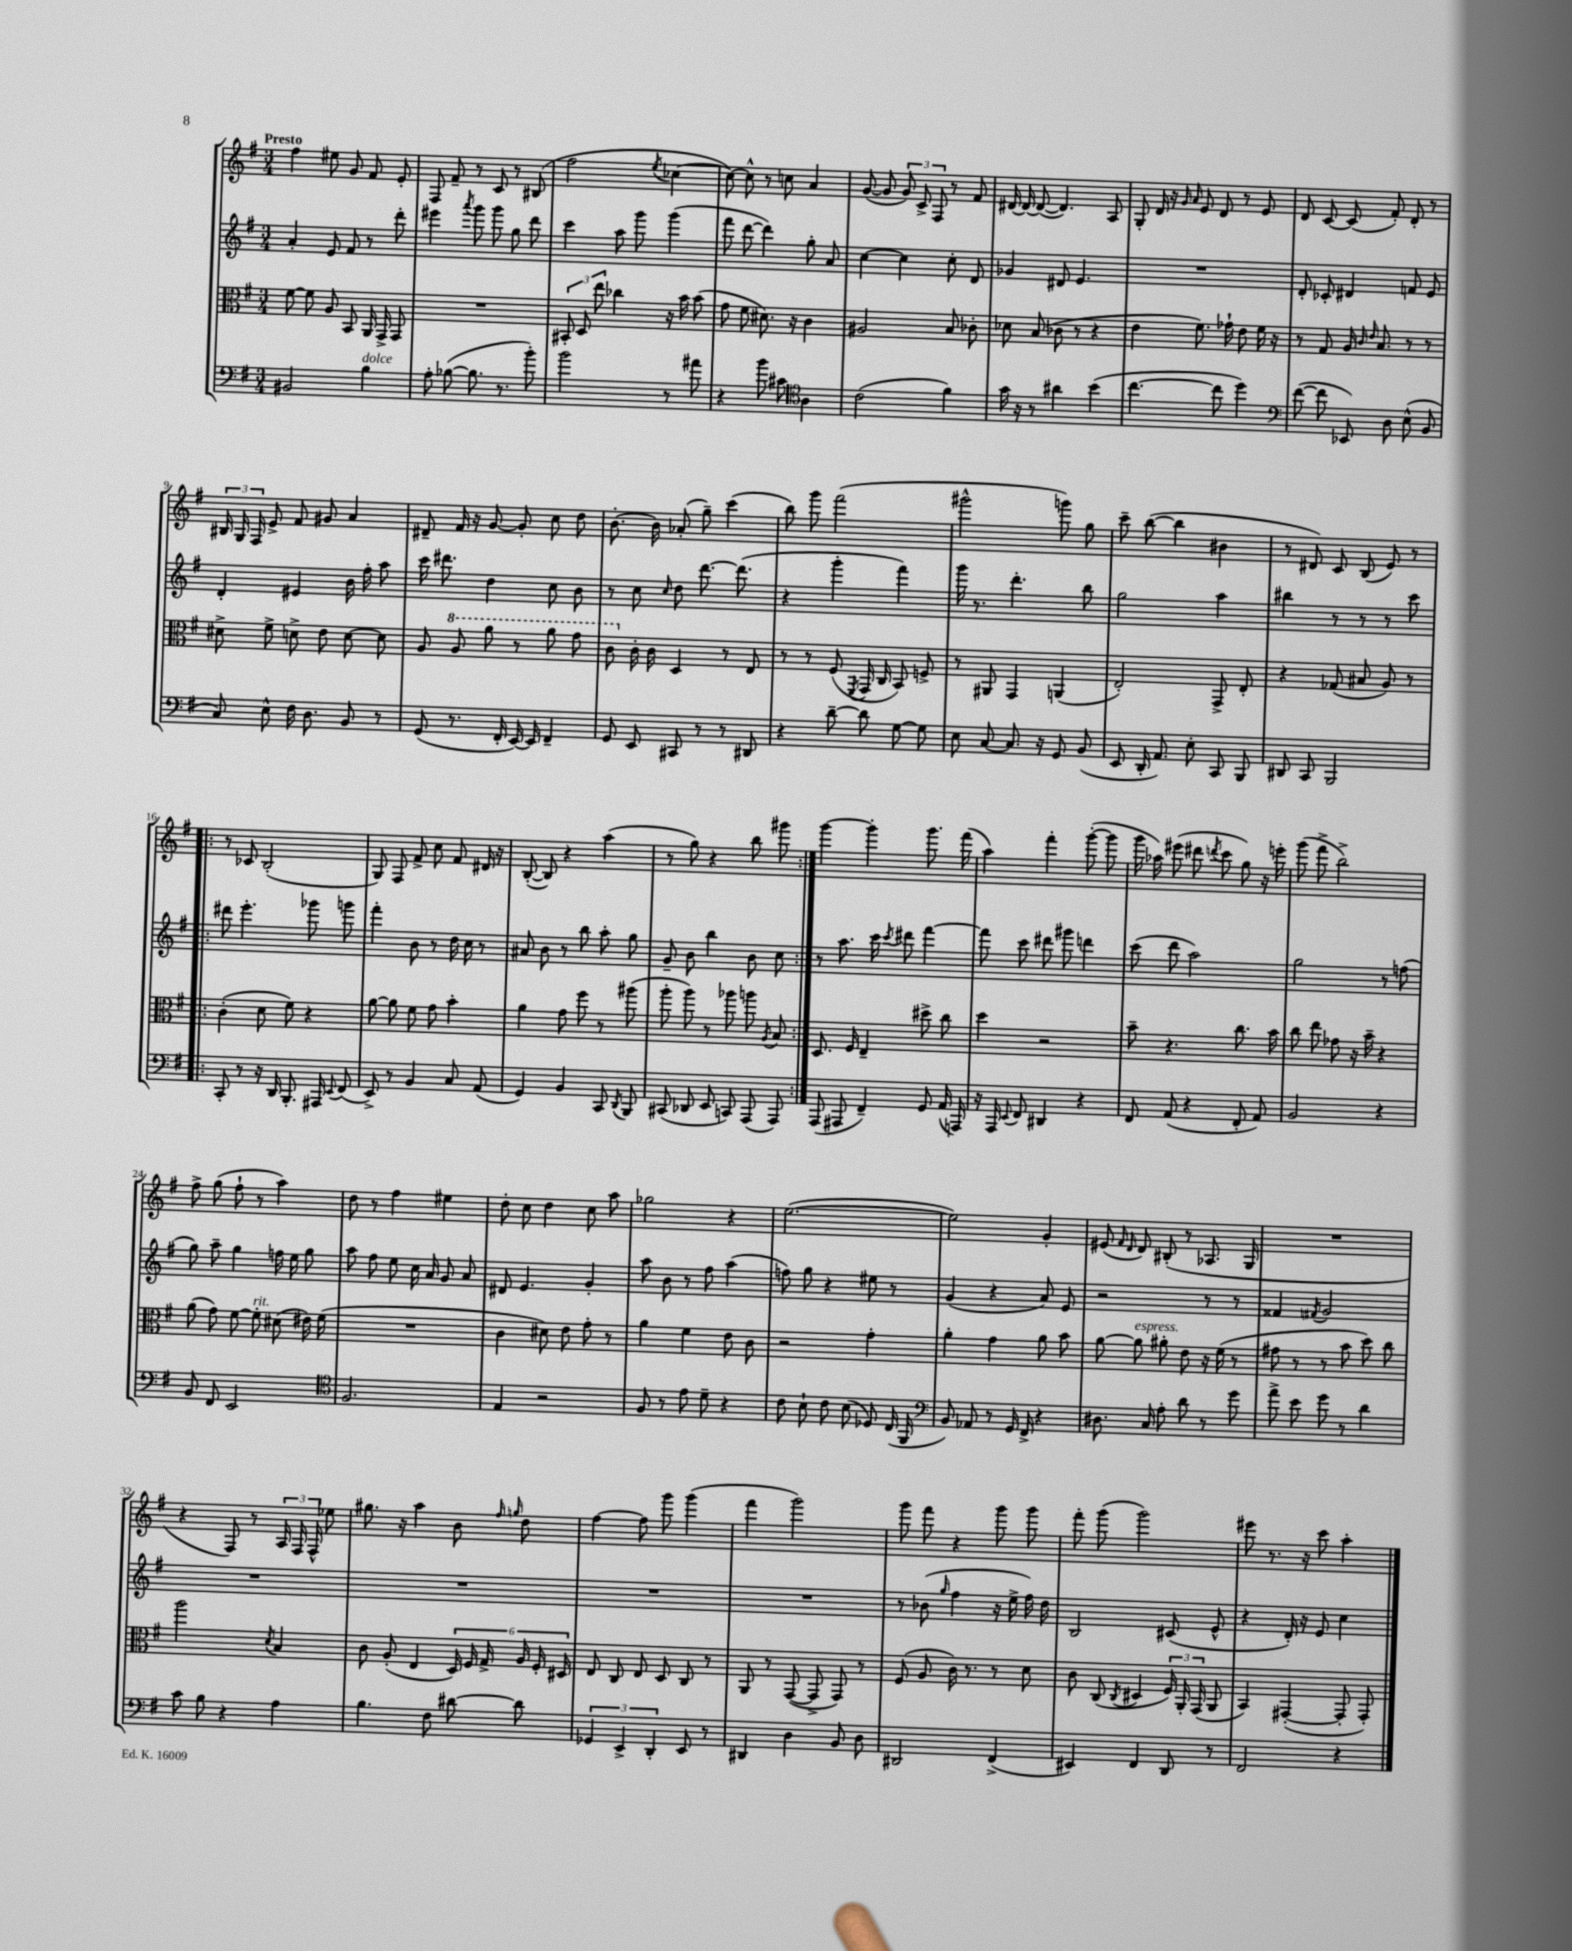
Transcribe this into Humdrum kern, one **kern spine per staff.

**kern	**kern	**kern	**kern
*staff4	*staff3	*staff2	*staff1
*clefF4	*clefC3	*clefG2	*clefG2
*k[f#]	*k[f#]	*k[f#]	*k[f#]
*M3/4	*M3/4	*M3/4	*M3/4
2BB#	[8f#	4a'	4ff#
.	8f#]	.	.
.	8A	8e	8ee#
.	8BB	8f#	8g
4B	16AA	8r	8f#
.	16GG^	.	.
.	8GG	8ddd'	8e'
=	=	=	=
8A'	2.r	4eee#	8F#
([8B-	.	.	8f#~
.	.	8qaaa	.
8.B-]	.	8ggg	8r
.	.	8ggg	8c
8.r	.	.	.
.	.	8gg	8r
8b')	.	8ddd	(8B#
=	=	=	=
2b	12BB#'	4ccc	2ff#
.	12D	.	.
.	12ee	.	.
.	4cc-	8aa	.
.	.	8ggg	.
.	.	.	8qee
8r	16r	(4ggg	[4cc-
.	16b	.	.
8a#	(8b	.	.
=	=	=	=
4r	8g	8fff#	8cc-_)
.	8f#	[8ddd	8cc-^^]
8b	8.d#)	4ddd])	8r
8c#	.	.	8cc
.	16r	.	.
*clefC4	*	*	*
4A	4c	8gg'	4a
.	.	8a	.
=	=	=	=
(2c	2A#	[4cc	([8g
.	.	.	8g]
.	.	4cc]	12g)
.	.	.	12c^
.	.	.	12F#
4f#)	8B	8cc'	8r
.	8c-'	8d	8f#
=	=	=	=
16g	8d-	4g-	[16d#
16r	.	.	16d#_
8r	(8B	.	(8d#_
4a#	8c-	8d#	4.d#])
.	8r	4.e	.
(4b	4r	.	.
.	.	.	8A
=	=	=	=
[4.cc	4e	2.r	8G'
.	.	.	16d
.	.	.	16r
.	.	.	16qqg
.	.	.	16qqa
.	8.f#)	.	8e
8cc]	.	.	8d
.	16g-`	.	.
4dd)	8e	.	8r
.	16f#	.	8e
.	16r	.	.
=	=	=	=
*clefF4	*	*	*
([8f#	8r	8d'	8d
8f#]	8G	8c-'	[8c
8EE-)	16A	4d#	(8c]
.	16qqc	.	.
.	16qqe	.	.
.	8.B	.	.
8D	.	.	8f#')
(8E^^	8r	8f	8d'
8BB	8r	8e	8r
=	=	=	=
8C)	8d#^	4d'	24B#
.	.	.	24G
.	.	.	24F#
8E^^	8f#^	.	8e^
16F#	8d^	4e#	8f#
8.D	.	.	.
.	8e	.	8g#
8BB	[8d	16b	4a
.	.	16ff#'	.
8r	8d]	8aa	.
=	=	=	=
(8GG	8A	16ccc	8d#~
.	.	8.ddd#	.
8.r	8a	.	16f#
.	.	.	16r
.	8aa	4dd	[8g
16FF#'	.	.	.
[16EE)	8r	.	8g']
16EE]	.	.	.
4FF#~	8aa	8cc	8cc
.	8gg	8b	8dd
=	=	=	=
8GG	8cc	8r	[8.b'
8EE	16c'	8cc	.
.	16c	.	16b]
.	.	16qqcc	.
8CC#	4D	8dd	(8a-'
8r	.	[8.ddd	8gg~)
8r	8r	.	(4ccc
.	.	(8.ddd]	.
8DD#	8E	.	.
=	=	=	=
4r	8r	4r	8bb)
.	8r	.	8ggg
[8d~	(8F#	4ggg'	(2fff#
.	8qFF#	.	.
8d]	16GG	.	.
.	16C	.	.
[8G	8BB)	4fff#)	.
8G]	8F^	.	.
=	=	=	=
8E	8r	16ggg	2ggg#^^
.	.	8.r	.
[8C	8AA#	.	.
8.C]	4GG	4.ddd'	.
16r	.	.	.
8GG	(4AA	.	8ggg)
(8BB	.	8bb	8gg
=	=	=	=
8EE	2E')	2gg	8ccc~
16DD'	.	.	([8bb
8.AA)	.	.	.
.	.	.	4bb]
8E'	.	.	.
8CC	8GG^	4aa	4b#
8BBB	8E'	.	.
=	=	=	=
8DD#	4r	4bb#	8r
8CC	.	.	8d#)
2BBB	(8G-	8r	8c
.	8B#	8r	(8B
.	8A)	8r	8e)
.	8r	8ccc	8r
=!|:	=!|:	=!|:	=!|:
8CC'	(4c'	8ddd#	8r
8r	.	4.eee'	8c-
16r	8d	.	(2B'
16DD	.	.	.
8.BBB'	8f#)	.	.
.	4r	8ggg-	.
16AAA#	.	.	.
8qqEE	.	.	.
(8FF#	.	8ggg	.
=	=	=	=
8EE^)	[8a	4fff#'	8G)
8r	8a]	.	8F#
4BB	8f#	8b	8f#^
.	8g	8r	8cc
8C	4b'	16dd	8f#
.	.	16cc	.
(8AA	.	8r	16d#
.	.	.	16r
=	=	=	=
4GG)	4a	8a#	([8B'
.	.	8b	8B])
4BB	8g	8r	4r
.	8ff#	8bb	.
8CC	8r	8aa'	(4aa
8qDD	.	.	.
8BBB	(8aa#	8gg	.
=	=	=	=
(8CC#	8aa'	8g~	8r
8DD-	8aa)	8b	8gg)
8EE	8r	4bb	4r
8CC)	8aa-	.	.
(8AAA	8aa	8b	8bb
.	8qA	.	.
8AAA)	8B	8cc	8ggg#
=:|!	=:|!	=:|!	=:|!
(8AAA	8.D	8r	[4ggg
8AAA#	.	8.aa	.
.	16F#	.	.
4FF#~)	4E~	.	4ggg']
.	.	16ccc	.
.	.	8qccc	.
.	.	8ddd#	.
8GG	8dd#^	[4fff#	8.ggg
(16AA	8cc	.	.
16AAA)	.	.	(16fff#
=	=	=	=
16r	4dd	8fff#]	4aa)
16AAA	.	.	.
8qqEE	.	.	.
8FF#	.	8ccc	.
4DD#	2r	8ddd#	4fff#'
.	.	8ggg#	.
4r	.	4ddd	([8ggg'
.	.	.	8ggg]
=	=	=	=
8FF#	8b~	(8ccc	16ggg
.	.	.	16aa-)
(8AA	4.r	8ddd	(8eee#
4r	.	2aa)	8ddd#
.	.	.	8qddd
.	.	.	8ccc
8FF#'	8.cc	.	8gg)
8AA)	.	.	16r
.	16b	.	16eee'
=	=	=	=
2BB	8cc	2gg	(8ggg
.	8ee	.	8fff#^
.	8g-	.	2bb^)
.	16r	.	.
.	16b~	.	.
4r	4r	8r	.
.	.	(8ff	.
=	=	=	=
8BB	(8a	8gg)	8ff#^
8FF#	8g)	8aa~	(8gg
2EE	[8f#	4gg	8ff#`
.	8f#']	.	8r
.	(8d#	16ff	4aa)
.	.	16ee	.
.	16e#)	8gg	.
.	(16f#	.	.
=	=	=	=
*clefC4	*	*	*
2.F#	2.r	8aa	8dd
.	.	8ff#	8r
.	.	8ee	4ff#
.	.	16cc	.
.	.	16a	.
.	.	8g	4ee#
.	.	8a	.
=	=	=	=
4E	4c	8d#	8dd'
.	.	4.e	8cc
2r	8d#)	.	4dd
.	8e	.	.
.	8g'	4g'	8cc
.	8r	.	8aa
=	=	=	=
8F#	4a	8aa	2gg-
8r	.	8b	.
8e	4f#	8r	.
8d~	.	8ff#	.
4r	8e	(4aa	4r
.	8c	.	.
=	=	=	=
8c	2r	8ff)	([2.ee
8B`	.	8gg	.
8c	.	4r	.
(8B	.	.	.
8D-)	4g'	8ee#	.
(16C	.	8r	.
16FF#	.	.	.
=	=	=	=
*clefF4	*	*	*
8BB)	4a'	(4g	2ee])
8AA-	.	.	.
8r	4g	4r	.
16GG	.	.	.
16FF#^	.	.	.
4r	8a	8a)	4g'
.	8b	8e	.
=	=	=	=
8.D#	[8a	2r	(8e#
.	.	.	16qqf#
.	.	.	16qqd
.	8a]	.	8d)
16C	.	.	.
8A'	8a#'	.	(8B#'
8d	8e	.	8r
8r	16r	8r	8.A-
.	(16f#	.	.
8g	8r	8r	.
.	.	.	16G
=	=	=	=
8a^	8g#	4f##	2.r
8e	8r	.	.
.	.	8qf#	.
8g	8r	2g	.
8r	8b	.	.
4d	8dd)	.	.
.	8cc	.	.
=	=	=	=
8c	2aa	2.r	4r
8B	.	.	.
4r	.	.	8F#)
.	.	.	8r
.	8qd	.	.
4A	4B	.	24A
.	.	.	24F#
.	.	.	24F#^^
.	.	.	8ee-
=	=	=	=
4.B	8c	2.r	8.gg#
.	(8A'	.	.
.	.	.	16r
.	4E	.	4aa
8F#	.	.	.
[8d#	24D)	.	8b
.	24F#	.	.
.	24G^	.	.
.	.	.	16qqff#
.	.	.	16qqgg
8d#]	24A	.	8dd
.	24F#'	.	.
.	24D#	.	.
=	=	=	=
6GG-	8E	2.r	[4ff#
.	8C	.	.
6EE^	.	.	.
.	8E	.	8ff#]
6DD'	.	.	.
.	8D	.	8ggg
8EE	8C	.	(4ggg
8r	8r	.	.
=	=	=	=
4DD#	8AA	2.r	4fff#
.	8r	.	.
4D	([8GG	.	2ggg)
.	8GG^]	.	.
8BB	8GG)	.	.
8D	8r	.	.
=	=	=	=
2DD#	(8F#	8r	8ggg
.	8A	(8b-	8fff#
.	.	16qqgg	.
.	16c)	4ff#	4r
.	8.r	.	.
(4FF#^	8r	16r	8ggg
.	.	16ee^	.
.	8d	16ff#)	8ggg
.	.	16dd	.
=	=	=	=
4EE#)	8c	2B	8fff#'
.	(8C	.	(8ggg
.	8qC	.	.
4FF#	4D#	.	2ggg)
8DD	24F#)	(8c#	.
.	24AA'	.	.
.	(24GG	.	.
8r	8AA	8e^^	.
=	=	=	=
2FF#	4BB)	4r	8eee#
.	.	.	8.r
.	([4GG#'	16d')	.
.	.	16r	16r
.	.	8e	8ccc
4r	8GG#']	4cc	4aa'
.	8GG#')	.	.
==	==	==	==
*-	*-	*-	*-
